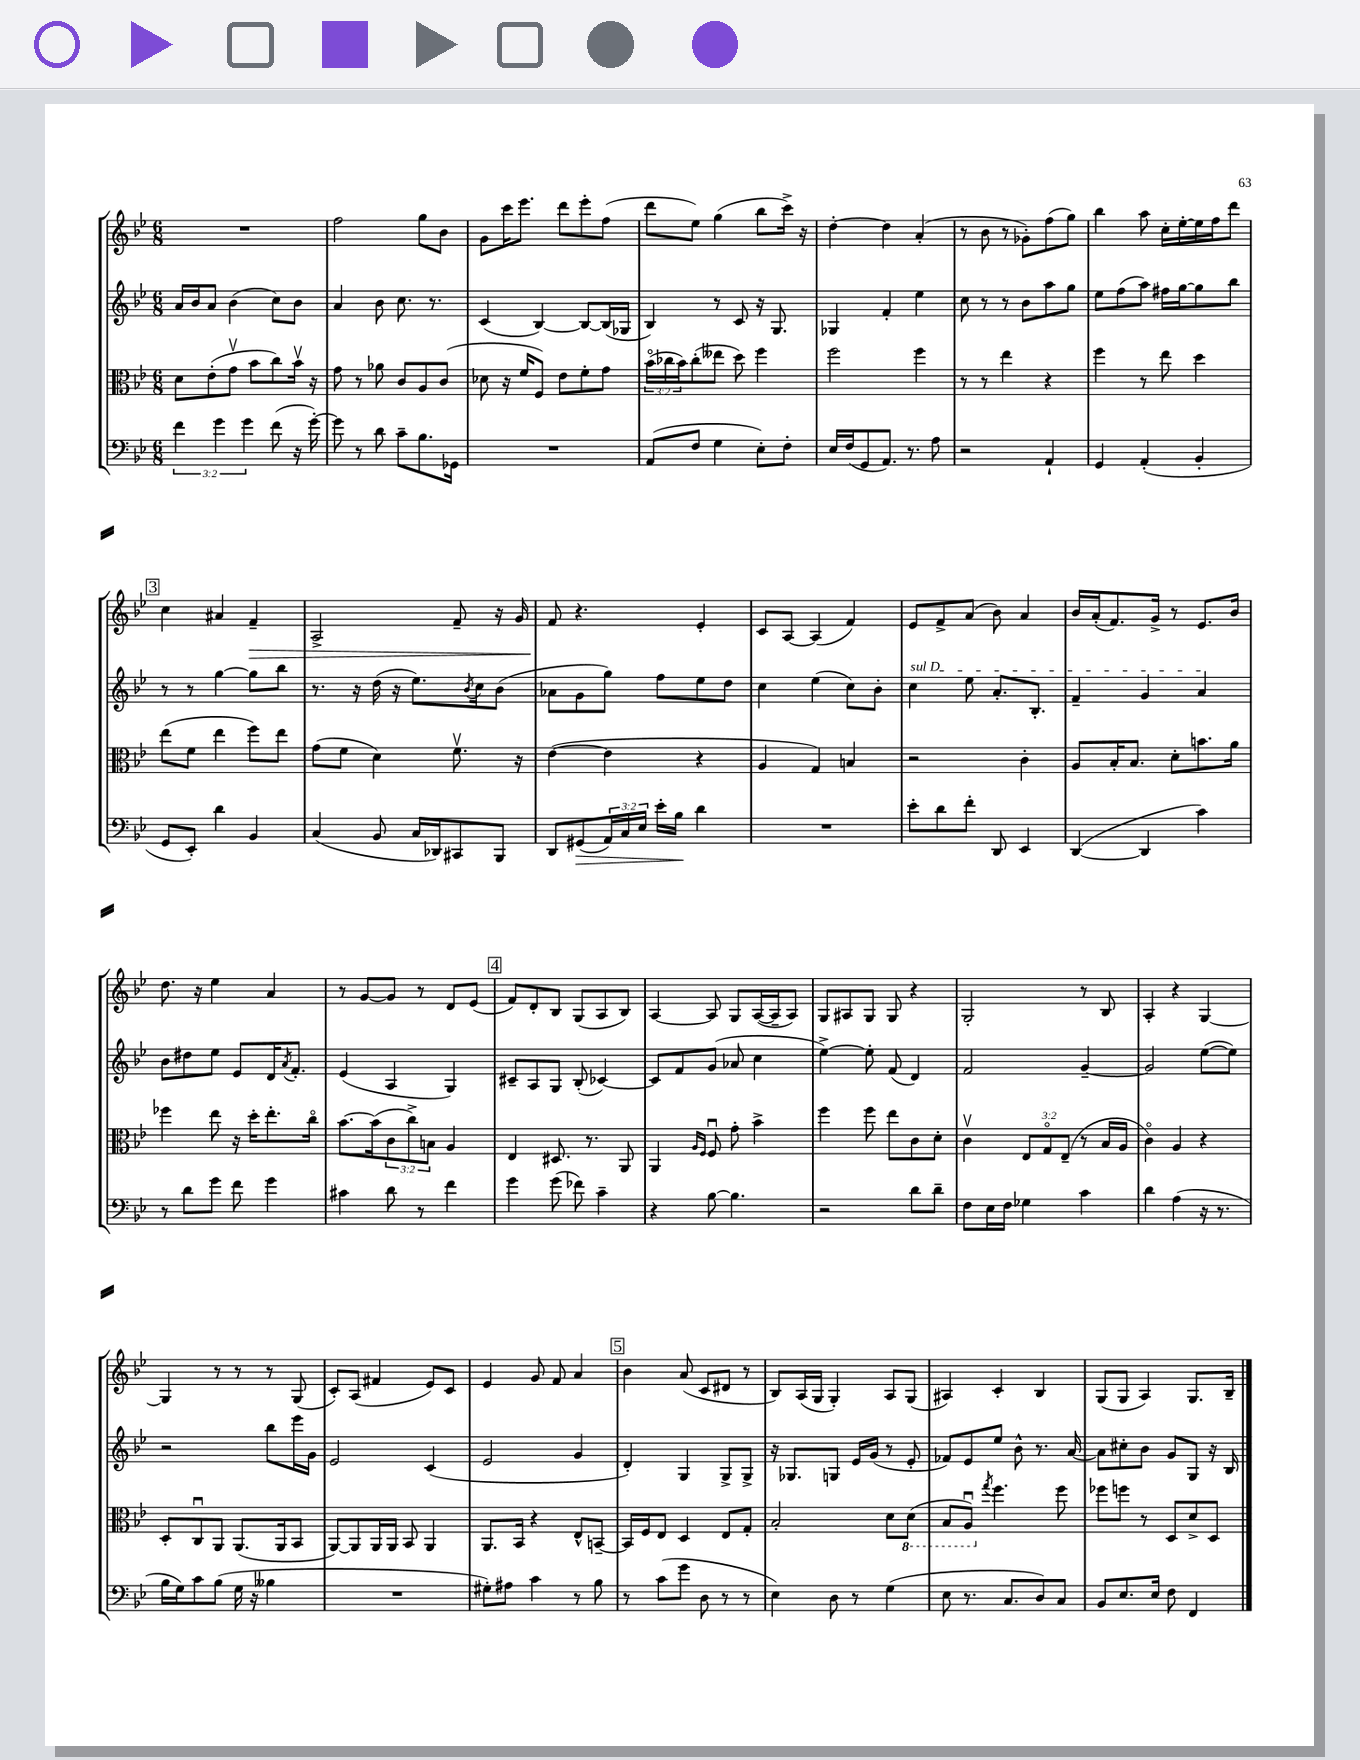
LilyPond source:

<<
\new StaffGroup <<
\new Staff = "s0" {
    \clef treble \key bes \major \numericTimeSignature \time 6/8
    R2. |
    f''2 g''8 bes'8 |
    g'8 c'''16 ees'''8. d'''8 ees'''8-. f''8( |
    d'''8 ees''8) g''4( bes''8 c'''16->) r16 |
    d''4~-. d''4 a'4-.( |
    r8 bes'8 r8 ges'8-.) f''8( g''8) |
    bes''4 a''8 c''16-. ees''16~-. ees''16 f''16 d'''8 |
    \mark \markup { \box "3" } c''4 ais'4 f'4--\> |
    a2-> f'8-- r16 g'16 |
    f'8\! r4. ees'4-. |
    c'8 a8~ a4( f'4) |
    ees'8 f'8-> a'8( bes'8) a'4 |
    bes'16 a'16-.( f'8.) g'16-> r8 ees'8. bes'16 |
    d''8. r16 ees''4 a'4 |
    r8 g'8~ g'8 r8 d'8 ees'8( |
    \mark \markup { \box "4" } f'8) d'8-. bes8 g8( a8 bes8) |
    a4~ a8 g8 a16~( a16-- a8) |
    g8 ais8 g8 g8 r4 |
    g2-. r8 bes8 |
    a4-. r4 g4~ |
    g4 r8 r8 r8 g8( |
    c'8-.) a8( fis'4 ees'8) c'8 |
    ees'4 g'8 f'8 a'4 |
    \mark \markup { \box "5" } bes'4 a'8( c'8 dis'8 r8 |
    bes8) a16( g16 g4-.) a8 g8( |
    ais4) c'4-. bes4 |
    g8( g8 a4) g8. bes16-- \bar "|." |
}
\new Staff = "s1" {
    \clef treble \key bes \major \numericTimeSignature \time 6/8
    a'16 bes'16 a'8 bes'4( c''8) bes'8 |
    a'4 bes'8 c''8. r8. |
    c'4( bes4~) bes8~ bes16( ges16 |
    bes4) r8 c'8 r16 g8. |
    ges4 f'4-. ees''4 |
    c''8 r8 r8 bes'8 a''8 g''8 |
    ees''8 f''8( a''8) fis''16 g''16~ g''8 bes''8 |
    \mark \markup { \box "3" } r8 r8 g''4~ g''8 bes''8 |
    r8. r16 d''16( r16 ees''8.) \acciaccatura { bes'8 } c''16 bes'8( |
    aes'8 g'8 g''8) f''8 ees''8 d''8 |
    c''4 ees''4( c''8) bes'8-. |
    \once \override TextSpanner.bound-details.left.text = \markup { \italic "sul D" } c''4\startTextSpan ees''8 a'8.-. bes8.-. |
    f'4-- g'4 a'4\stopTextSpan |
    bes'8 dis''8 ees''8 ees'8 d'16 \acciaccatura { a'8 } f'8.-. |
    ees'4( a4 g4) |
    \mark \markup { \box "4" } cis'8-- a8 g8 bes8-.( ces'4~) |
    ces'8 f'8 g'8( aes'8 c''4 |
    ees''4~->) ees''8-. f'8( d'4) |
    f'2 g'4~-- |
    g'2 ees''8~( ees''8) |
    r2 bes''8 ees'''16 g'16 |
    ees'2 c'4( |
    ees'2 g'4 |
    \mark \markup { \box "5" } d'4-.) g4 g8-> g8-> |
    r16 ges8. g8 ees'16 g'16( r8 ees'8-. |
    fes'8) ees'8 ees''8 bes'8-^ r8. a'16~ |
    a'8 cis''8-. bes'8 g'8 g8 r16 bes16 \bar "|." |
}
\new Staff = "s2" {
    \clef alto \key bes \major \numericTimeSignature \time 6/8 \override Staff.TupletNumber.text = #tuplet-number::calc-fraction-text
    d'8 ees'8-.( g'8\upbow bes'8 c''8) bes'16\upbow r16 |
    g'8 r8 aes'8 c'8 a8 c'8( |
    des'8 r16 f'16 f8) ees'8 f'8-. g'8 |
    \tuplet 3/2 { bes'16\flageolet( ces''16 bes'16) } ces''8-.( eeses''8 d''8) f''4 |
    f''2 f''4 |
    r8 r8 ees''4 r4 |
    f''4 r8 ees''8 d''4 |
    \mark \markup { \box "3" } ees''8( f'8 ees''4 f''8) ees''8 |
    g'8( f'8 d'4) f'8.\upbow r16 |
    ees'4~( ees'4 r4 |
    a4 g4) b4 |
    r2 c'4-. |
    a8 bes16-. bes8. d'8-. b'8. a'16 |
    fes''4 ees''8 r16 d''16-. ees''8.-. c''16\flageolet |
    bes'8.~ bes'16( \tuplet 3/2 { c'8 c''8->) b8 } a4 |
    \mark \markup { \box "4" } ees4 dis8. r8. a,8 |
    a,4 \grace { a16 f16 } f8\downbow g'8-. bes'4-> |
    f''4 f''8 ees''8 c'8 d'8-. |
    c'4\upbow \tuplet 3/2 { ees8 g8\flageolet ees8--( } r8 bes16 a16 |
    c'4\flageolet) a4 r4 |
    d8-. c8\downbow a,8 a,8.( a,16 bes,8 |
    a,8~) a,8 a,16 a,16 bes,8 a,4 |
    a,8. bes,16 r4 ees8-^ b,8~-- |
    \mark \markup { \box "5" } b,16 f16 ees8 d4 ees8 g8-. |
    bes2-. d'8 \ottava #-1 d8( |
    bes,8 a,8\downbow) \ottava #0 \acciaccatura { g''8 } f''4. f''8 |
    fes''8 f''8 r8 d8 d'8-> d8 \bar "|." |
}
\new Staff = "s3" {
    \clef bass \key bes \major \numericTimeSignature \time 6/8 \override Staff.TupletNumber.text = #tuplet-number::calc-fraction-text
    \tuplet 3/2 { f'4 g'4 g'4 } f'8( r16 g'16~-.) |
    g'8 r8 d'8 c'8-- bes8. ges,16 |
    R2. |
    a,8( f8 g4 ees8-.) f8-. |
    ees16 f16( g,8 a,8.) r8. a8 |
    r2 a,4-! |
    g,4 a,4-.( bes,4-. |
    \mark \markup { \box "3" } g,8 ees,8-.) d'4 bes,4 |
    c4( bes,8 c16 des,16) cis,8 bes,,8 |
    d,8 gis,8\>( \tuplet 3/2 { a,16) c16 ees16 } ees'16-. bes16\! d'4 |
    R2. |
    ees'8-. d'8 f'8-. d,8 ees,4 |
    d,4~( d,4 c'4) |
    r8 d'8 g'8 f'8 g'4 |
    cis'4 d'8 r8 f'4 |
    \mark \markup { \box "4" } g'4 g'8( fes'8) c'4-- |
    r4 bes8~ bes4. |
    r2 d'8 d'8-- |
    f8 ees16 f16 ges4 c'4 |
    d'4 a4( r16 r8. |
    bes16 g16) c'8 bes8( g16 r16 beses4 |
    R2. |
    gis8-.) ais8 c'4 r8 bes8 |
    \mark \markup { \box "5" } r8 c'8( g'8 d8 r8 r8 |
    ees4) d8 r8 g4( |
    ees8 r8. c8. d8) c8 |
    bes,8 ees8. ees16 f8 f,4 \bar "|." |
}
>>
>>
\layout { \context { \Score \remove "Bar_number_engraver" } }
